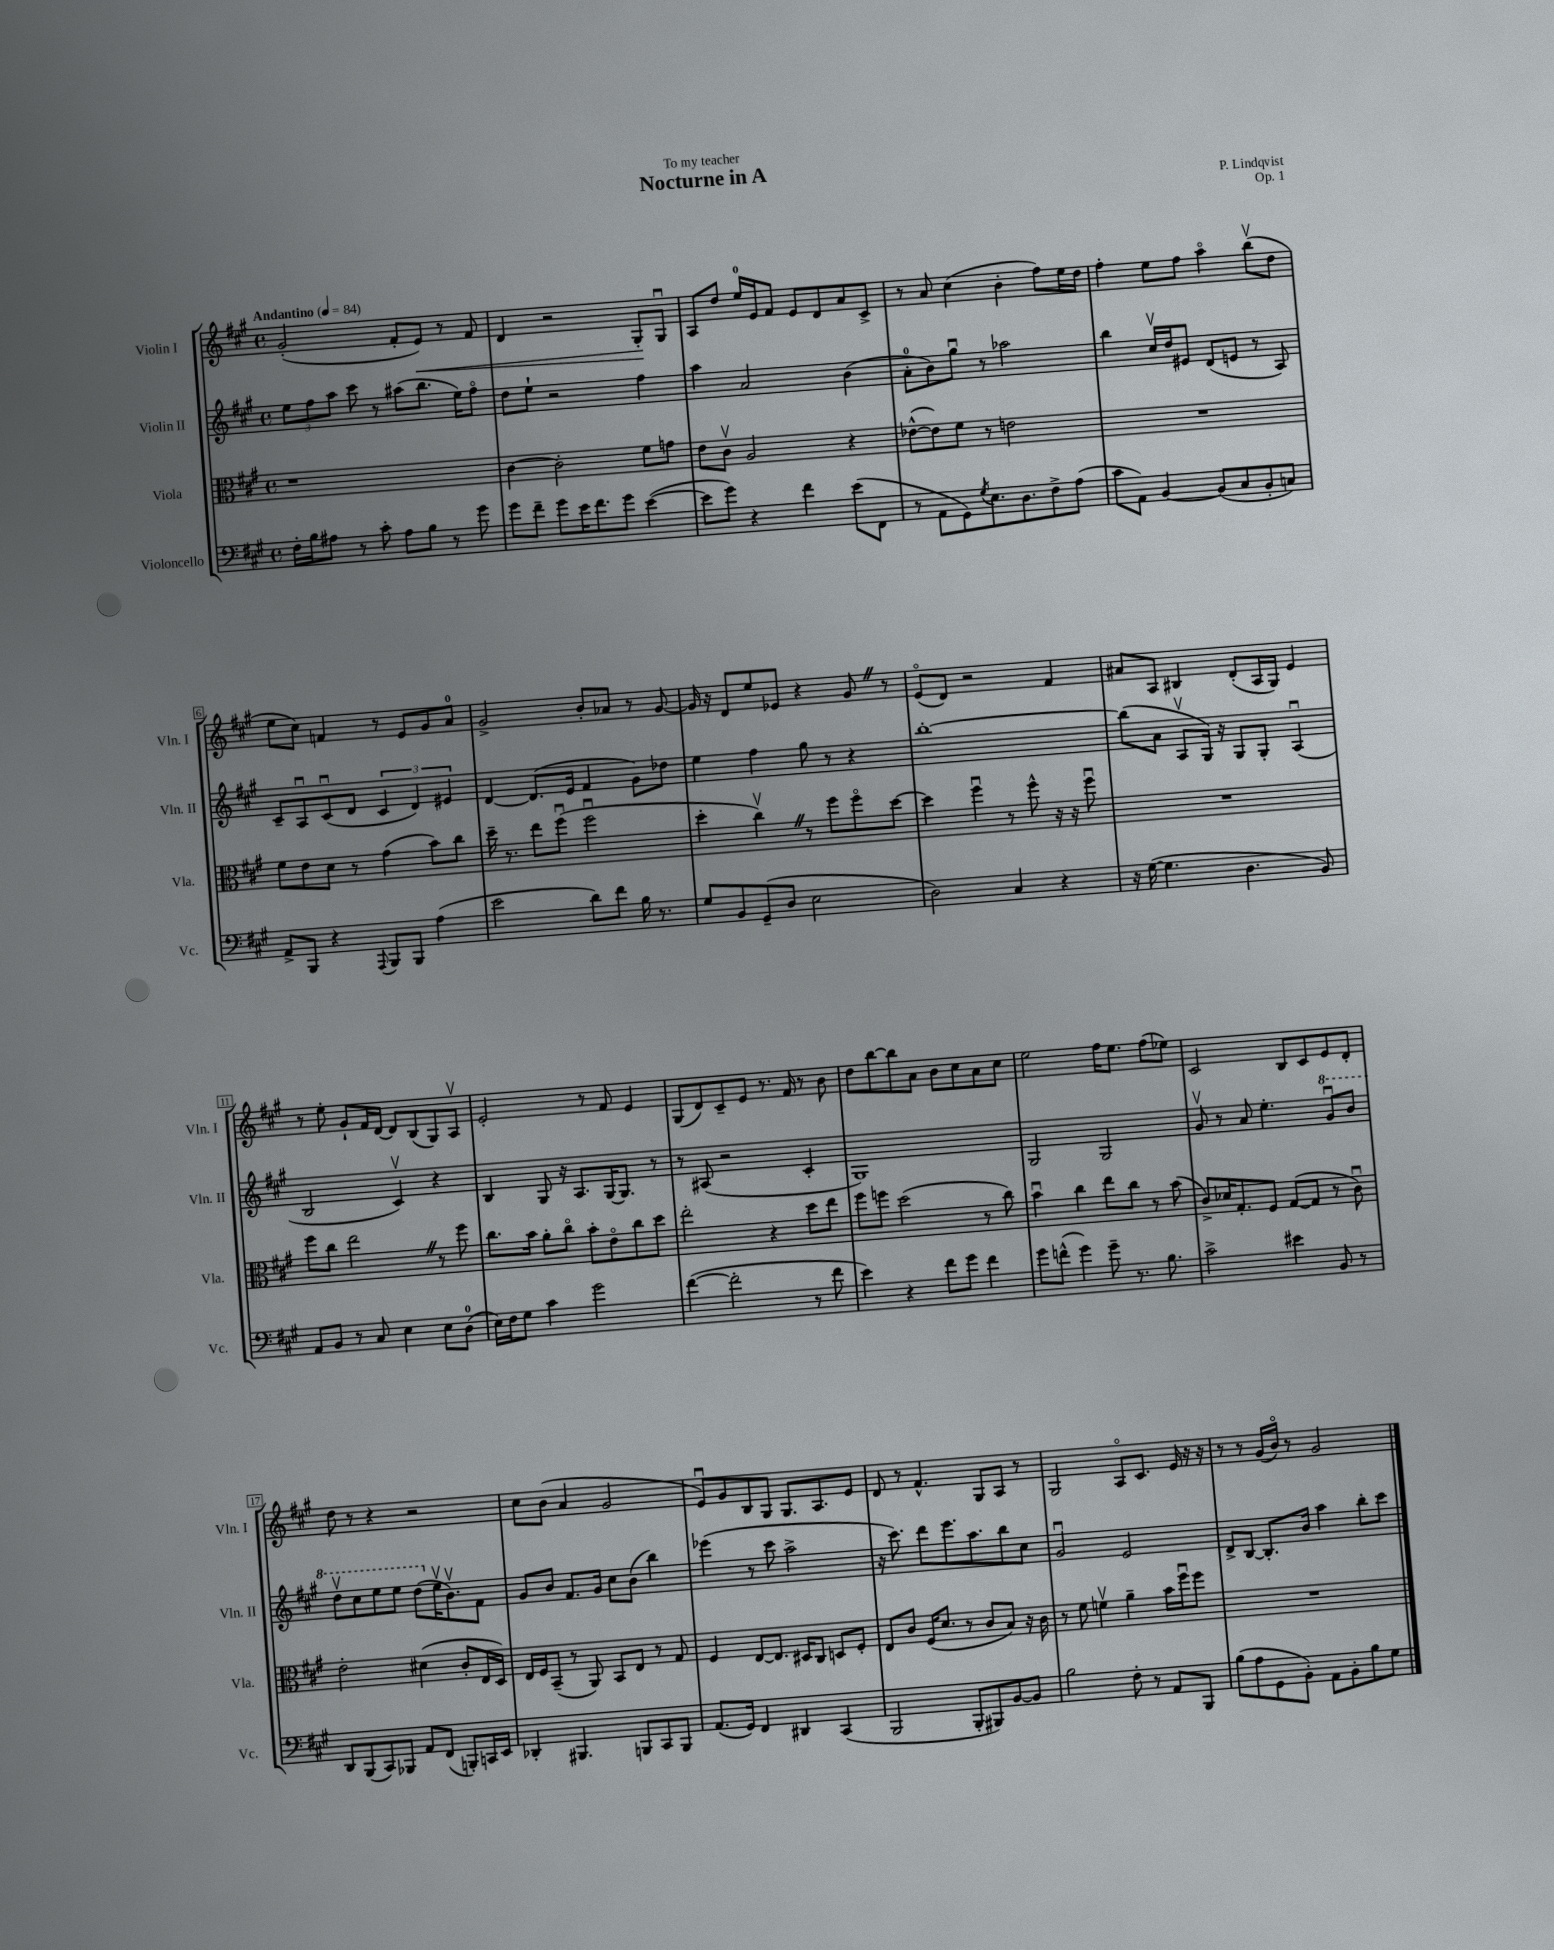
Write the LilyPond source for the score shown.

\header { title = "Nocturne in A" composer = "P. Lindqvist" dedication = "To my teacher" opus = "Op. 1" }
<<
\new StaffGroup <<
\new Staff = "s0" \with { instrumentName = "Violin I" shortInstrumentName = "Vln. I" } {
    \clef treble \key a \major \defaultTimeSignature \time 4/4 \tempo "Andantino" 4 = 84
    gis'2-.( fis'8-. e'8\<) r8 fis'8 |
    d'4 r2 gis8-.\! gis8\downbow |
    a8 d''8 e''16-0 e'16 fis'8 e'8 d'8 a'8 cis'8-> |
    r8 a'8 cis''4( b'4-. fis''8) e''16 d''16 |
    fis''4-. e''8 fis''8 a''4\flageolet b''8\upbow( d''8 |
    e''8 cis''8) f'4 r8 e'8 gis'8 a'8-0 |
    gis'2-> b'8-. aes'8 r8 gis'8~ |
    gis'16 r16 d'8 e''8 ees'8 r4 gis'8 \once \override BreathingSign.text = \markup { \musicglyph "scripts.caesura.straight" } \breathe r8 |
    e'8\flageolet( d'8) r2 fis'4 |
    ais'8 a8 bis4 d'8-.( a16 gis16) e'4 |
    r8 e''8-. gis'8-! fis'16 d'16~ d'8 b8( gis8) a8\upbow |
    e'2-. r8 fis'8 e'4 |
    gis8( d'8) cis'8-- e'8 r8. fis'16 r8 b'8 |
    d''8 b''8~ b''8 a'8 b'8 cis''8 a'8 cis''8 |
    e''2 fis''16 e''8. fis''8( ees''8) |
    cis'2 b8 cis'8 e'8 d'8-. |
    d''8 r8 r4 r2 |
    cis''8 b'8( a'4 gis'2 |
    e'8\downbow) gis'8 b8 gis8 gis8. a8. e'8 |
    d'8 r8 fis'4.-^ gis8 a8 r8 |
    gis2 a8\flageolet cis'8. e'16 r16 r16 |
    r8 r8 gis'16( b'16\flageolet) r8 gis'2 \bar "|." |
}
\new Staff = "s1" \with { instrumentName = "Violin II" shortInstrumentName = "Vln. II" } {
    \clef treble \key a \major \defaultTimeSignature \time 4/4
    \tuplet 3/2 { e''8 fis''8 a''8 } cis'''8 r8 ais''8( b''8. e''16) fis''8\flageolet |
    d''8 e''8-! r2 fis''4 |
    a''4 a'2 b'4( |
    a'8-0-. b'8) gis''8\downbow r8 aes''2 |
    b''4 cis''16\upbow d''16 eis'8 d'8( e'8 r8 a8) |
    cis'8-- a8\downbow cis'8\downbow( d'8 \tuplet 3/2 { cis'4 d'4) eis'4 } |
    d'4~ d'8.( e'16 fis'4 gis'8) des''8 |
    e''4 fis''4 gis''8 r8 r4 |
    b''1~-. |
    b''8( a'8 a8\upbow gis16) r16 gis8 gis8-. a4\downbow( |
    b2 cis'4\upbow) r4 |
    b4 gis8 r16 a8. gis16~ gis8. r8 |
    r8 ais8( r2 cis'4-. |
    gis1) |
    gis2 gis2 |
    gis'8\upbow r8 a'8 e''4.-. \ottava #1 gis''8\downbow b''8 |
    d'''8\upbow cis'''8 e'''8 e'''8 d'''8( \ottava #0 e''16\upbow b'8.\upbow) fis'8 |
    gis'8 b'8 fis'8. gis'16 cis''8 b'8( b''4) |
    ees'''4( r8 cis'''8 a''2-> |
    r16 cis'''8.) d'''8 e'''8. a''8. b''8 cis''8 |
    gis'2\downbow e'2 |
    d'8-> b8~ b8.-. b'16 a''4 b''8-. cis'''8 \bar "|." |
}
\new Staff = "s2" \with { instrumentName = "Viola" shortInstrumentName = "Vla." } {
    \clef alto \key a \major \defaultTimeSignature \time 4/4
    r1 |
    cis'4~ cis'2-. fis'8 g'8 |
    e'8 cis'8\upbow a2 r4 |
    ees'8~-^( ees'8) fis'8 r8 e'2 |
    R1 |
    fis'8 e'8 d'8 r8 gis'4( b'8) cis''8 |
    d''16-- r8. e''8 fis''8\downbow( fis''2\downbow |
    d''4-. cis''4\upbow) \once \override BreathingSign.text = \markup { \musicglyph "scripts.caesura.straight" } \breathe r8 fis''8 fis''8\flageolet d''8~ |
    d''4 fis''4\downbow r8 fis''8-^ r16 r16 fis''8\downbow |
    R1 |
    fis''8 cis''8 e''2 \once \override BreathingSign.text = \markup { \musicglyph "scripts.caesura.straight" } \breathe r8 fis''8 |
    cis''8. b'16 a'8-. cis''8\flageolet b'8-. e'8\flageolet cis''8 d''8 |
    e''2-. r4 d''8 e''8 |
    fis''8 f''8 d''2( r8 cis''8) |
    b'4\downbow cis''4 e''8 cis''8 r8 b'8( |
    cis'8->) des'16 gis8.-. fis8 gis8~( gis8 r8 cis'8\downbow) |
    e'2-. dis'4( cis'8-. e16 d16) |
    e16 fis16 b,8--( r8 a,8) b,8 e8 r8 gis8 |
    fis4 e8~ e8. dis16 cis8 d8 fis8-. |
    e8 cis'8 fis16( d'8. r8 cis'8 b8) r16 cis'16 |
    r8 fis'8 f'4\upbow a'4-- b'16 fis''16\downbow fis''8 |
    R1 \bar "|." |
}
\new Staff = "s3" \with { instrumentName = "Violoncello" shortInstrumentName = "Vc." } {
    \clef bass \key a \major \defaultTimeSignature \time 4/4
    fis16-. b16 ais8 r8 cis'8-. ais8 b8 r8 gis'8 |
    gis'8 fis'8-- gis'8 e'16 fis'8. gis'8 e'4~( |
    e'8 gis'8) r4 fis'4 e'8( fis,8 |
    r8 a,8 gis,8) \acciaccatura { gis8 } e8. d8. fis8-> a8( |
    cis'8 a,8) b,4~ b,8( cis8 b,8-. c8) |
    a,8-> b,,8 r4 \appoggiatura { a,,8 } b,,8 b,,8 a4( |
    e'2 d'8) fis'8 b16 r8. |
    gis8 b,8 gis,8--( d8 e2 |
    d2) cis4 r4 |
    r16 gis16~( gis4. d4. b,8) |
    a,8 b,8 r8 cis8 e4 e8 d8-0( |
    e16) fis16 gis8 cis'4 gis'2 |
    fis'4~( fis'2-. r8 fis'8 |
    e'4) r4 fis'8 gis'8 fis'4 |
    gis'8 f'8-^( gis'4) gis'8-- r8. b8. |
    cis'2-> eis'4 b,8 r8 |
    d,8 b,,8( cis,8) bes,,8 a,8 fis,8( b,,8-.) c,16 e,16 |
    des,4-. bis,,4. b,,8 cis,8 b,,8 |
    a,8.( gis,16) fis,4 dis,4 cis,4( |
    b,,2 b,,8-. bis,,8) b,8~ b,8 |
    b2 fis8-. r8 a,8 b,,8 |
    b8( a8 gis,8 b,8-.) a,8 b,8-. b8 gis8 \bar "|." |
}
>>
>>
\layout { \context { \Score \override BarNumber.stencil = #(make-stencil-boxer 0.1 0.3 ly:text-interface::print) } }
